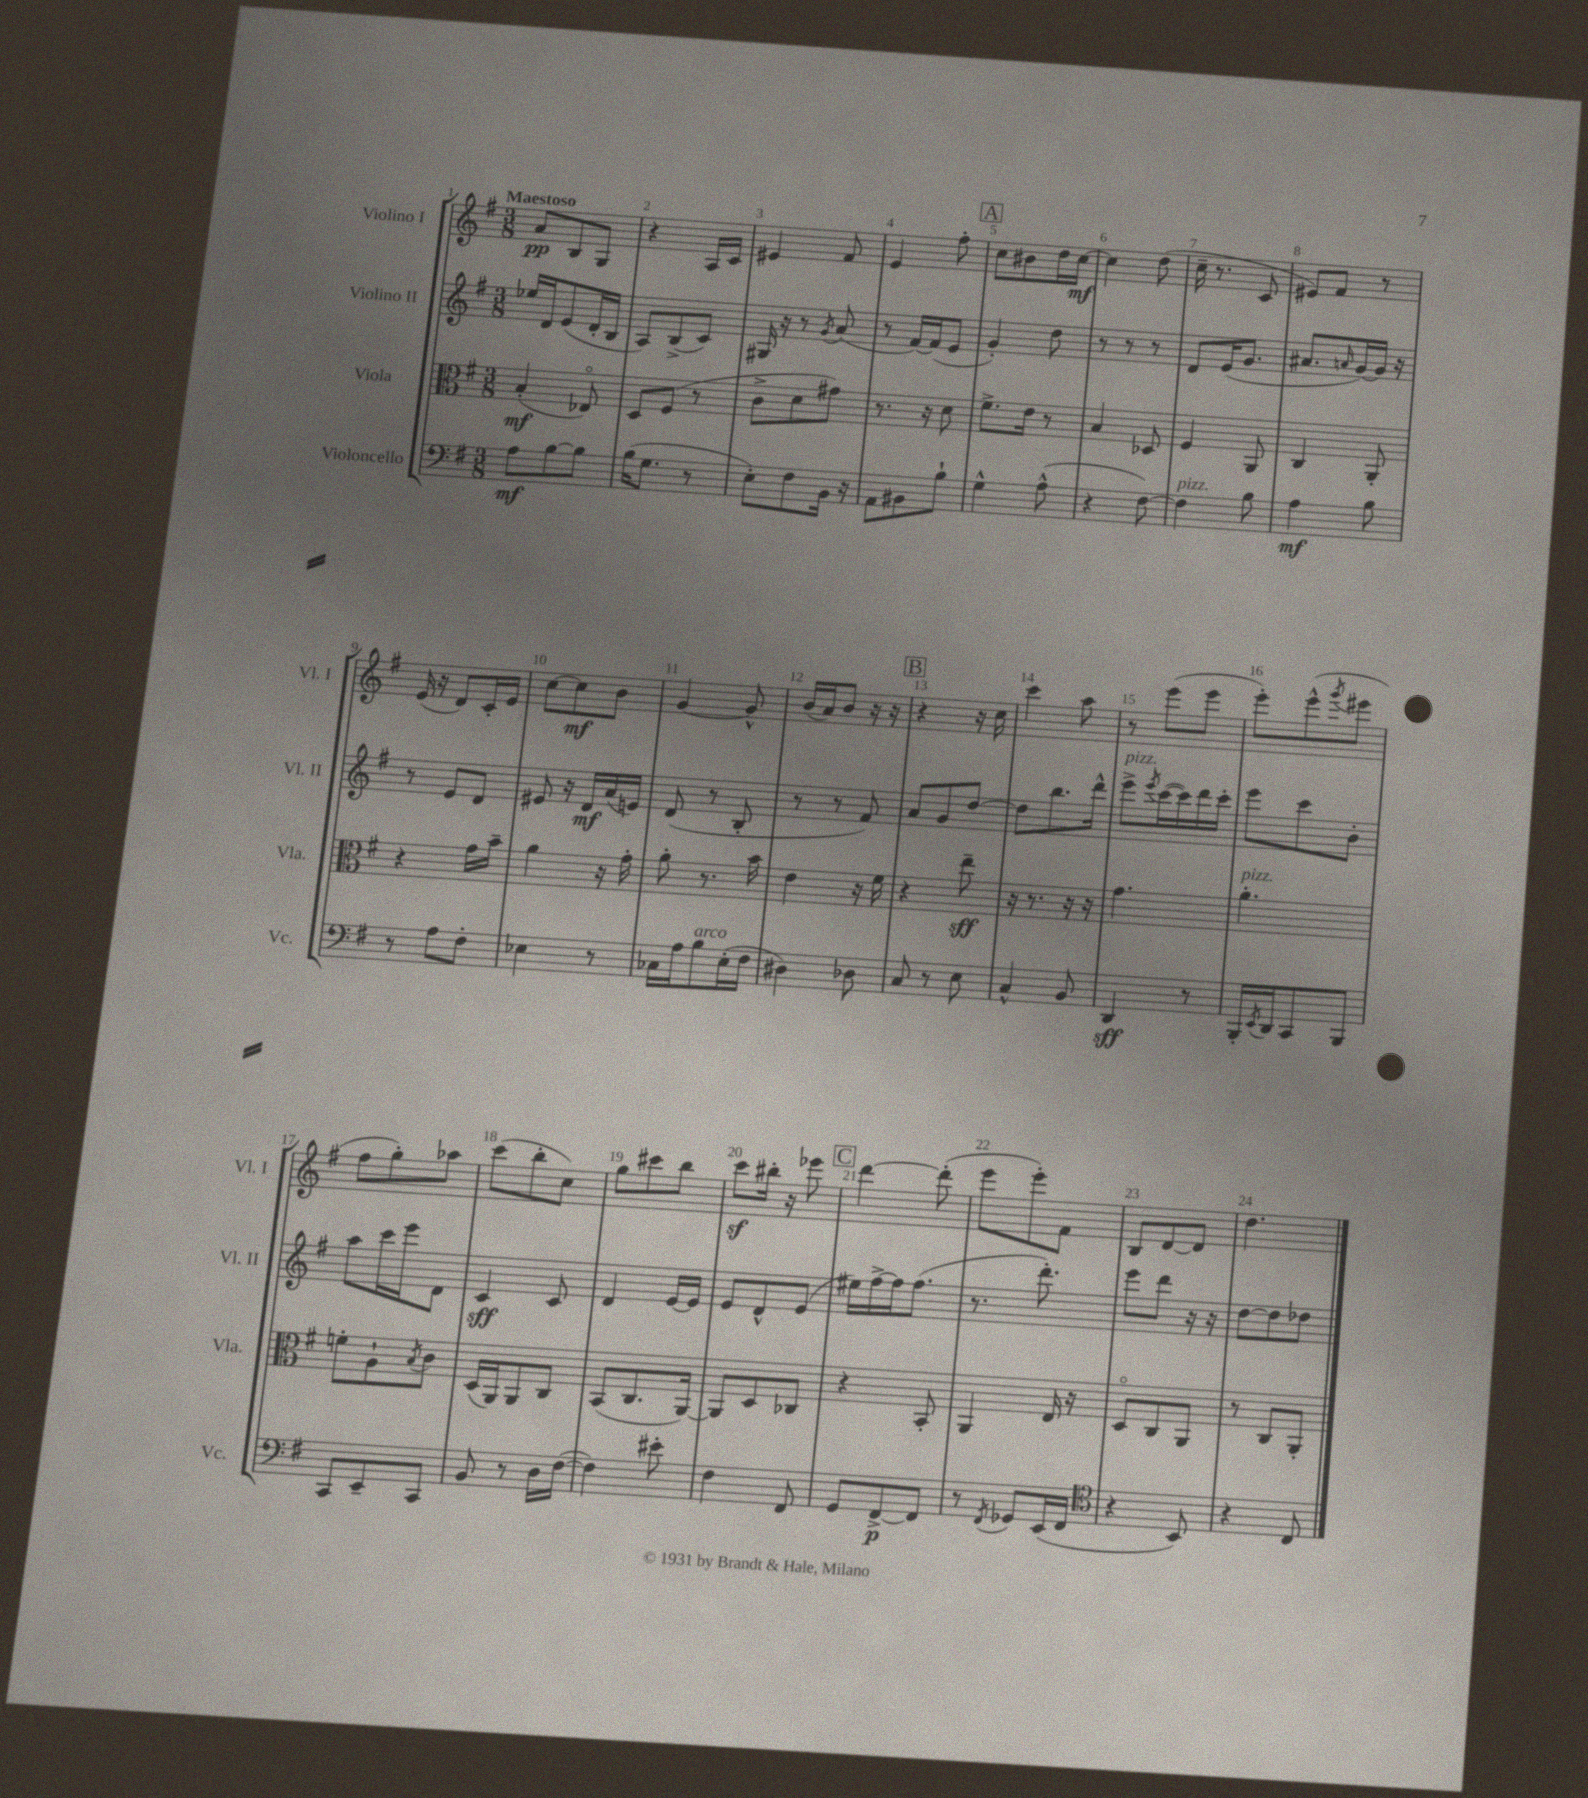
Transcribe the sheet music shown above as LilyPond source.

<<
\new StaffGroup <<
\new Staff = "s0" \with { instrumentName = "Violino I" shortInstrumentName = "Vl. I" } {
    \clef treble \key g \major \numericTimeSignature \time 3/8 \tempo "Maestoso"
    a'8\pp b8 g8 |
    r4 a16 c'16 |
    eis'4 fis'8 |
    e'4 fis''8-. |
    \mark \markup { \box "A" } c''8 bis'8 d''16 c''16~\mf |
    c''4 d''8( |
    c''16-- r8. c'8 |
    eis'8) fis'8 r8 |
    e'16( r16 d'8) c'16-. e'16 |
    c''8~ c''8\mf b'8 |
    g'4~ g'8-^ |
    b'16( a'16) b'8 r16 r16 |
    \mark \markup { \box "B" } r4 r16 c''16 |
    c'''4 a''8 |
    r8 e'''8( e'''8 |
    e'''8-.) e'''8-^( \acciaccatura { g'''8 } eis'''8 |
    fis''8 g''8-.) aes''8 |
    c'''8( b''8-. c''8) |
    g''8 cis'''8 b''8 |
    c'''8\sf bis''16-. r16 ees'''8 |
    \mark \markup { \box "C" } d'''4~ d'''8-.( |
    e'''8 e'''8-.) fis'8 |
    b8 d'8~ d'8 |
    d''4. \bar "|." |
}
\new Staff = "s1" \with { instrumentName = "Violino II" shortInstrumentName = "Vl. II" } {
    \clef treble \key g \major \numericTimeSignature \time 3/8
    ees''16 d'16 e'8( d'16-. b16 |
    a8) b8->( c'8) |
    gis16 r16 r8 \acciaccatura { g'8 } a'8( |
    r8 fis'16~) fis'16( e'8 |
    \mark \markup { \box "A" } g'4-.) d''8 |
    r8 r8 r8 |
    d'8 e'16( g'8. |
    ais'8. \grace { a'16 } g'16~) g'16 r16 |
    r8 e'8 d'8 |
    eis'8 r16 d'16\mf a'16( e'16) |
    d'8( r8 b8-. |
    r8 r8 fis'8) |
    \mark \markup { \box "B" } a'8 g'8 d''8~ |
    d''8 b''8. d'''16-^ |
    e'''8->^\markup { \italic "pizz." } \acciaccatura { e'''8 } c'''16~( c'''16) d'''16 c'''16-. |
    e'''8 c'''8 b'8-. |
    a''8 c'''16 e'''16 d'8 |
    c'4\sff c'8 |
    d'4 e'16~ e'16 |
    e'8 d'8-^ e'8( |
    \mark \markup { \box "C" } eis''16) fis''16~-> fis''16 fis''8.( |
    r8. d'''8.-.) |
    e'''8 d'''8 r16 r16 |
    d''8~ d''8 des''8 \bar "|." |
}
\new Staff = "s2" \with { instrumentName = "Viola" shortInstrumentName = "Vla." } {
    \clef alto \key g \major \numericTimeSignature \time 3/8
    b4-.\mf( ees8\flageolet) |
    d8 fis8( r8 |
    c'8-> d'8 gis'8) |
    r8. r16 d'8 |
    \mark \markup { \box "A" } fis'8.-> e'16 r8 |
    b4 des8 |
    fis4 a,8 |
    c4 a,8-. |
    r4 g'16 b'16-- |
    a'4 r16 g'16-. |
    a'8-. r8. b'16 |
    e'4 r16 fis'16 |
    \mark \markup { \box "B" } r4 e''8--\sff |
    r16 r8. r16 r16 |
    g'4. |
    a'4.-.^\markup { \italic "pizz." } |
    f'8-. a8-! \acciaccatura { b8 } c'8 |
    d16( a,16) a,8 c8 |
    b,8( c8. a,16~) |
    a,8 d8 ces8 |
    \mark \markup { \box "C" } r4 b,8-. |
    a,4 e16 r16 |
    d8\flageolet c8 a,8 |
    r8 c8 a,8-. \bar "|." |
}
\new Staff = "s3" \with { instrumentName = "Violoncello" shortInstrumentName = "Vc." } {
    \clef bass \key g \major \numericTimeSignature \time 3/8
    a8\mf b8~ b8 |
    b16( g8. r8 |
    e8-.) fis8 b,16 r16 |
    a,8 bis,8 b8-! |
    \mark \markup { \box "A" } g4-^ a8-^( |
    r4 fis8~) |
    fis4^\markup { \italic "pizz." } b8 |
    a4\mf b8 |
    r8 a8 fis8-. |
    ees4 r8 |
    ces16 a16 b8^\markup { \italic "arco" } e16-.( fis16 |
    dis4) des8 |
    \mark \markup { \box "B" } c8 r8 e8 |
    c4-^ b,8 |
    d,4\sff r8 |
    b,,16-. \acciaccatura { e,8 } d,16 c,8 b,,8 |
    c,8 e,8-- c,8 |
    b,8 r8 d16 fis16~( |
    fis4) eis'8-. |
    fis4 fis,8 |
    \mark \markup { \box "C" } g,8 fis,8~->\p fis,8 |
    r8 \acciaccatura { fis,8 } ges,8 e,16( fis,16 |
    \clef tenor r4 b,8) |
    r4 c8 \bar "|." |
}
>>
>>
\layout { \context { \Score \override BarNumber.break-visibility = ##(#f #t #t) barNumberVisibility = #all-bar-numbers-visible } }
